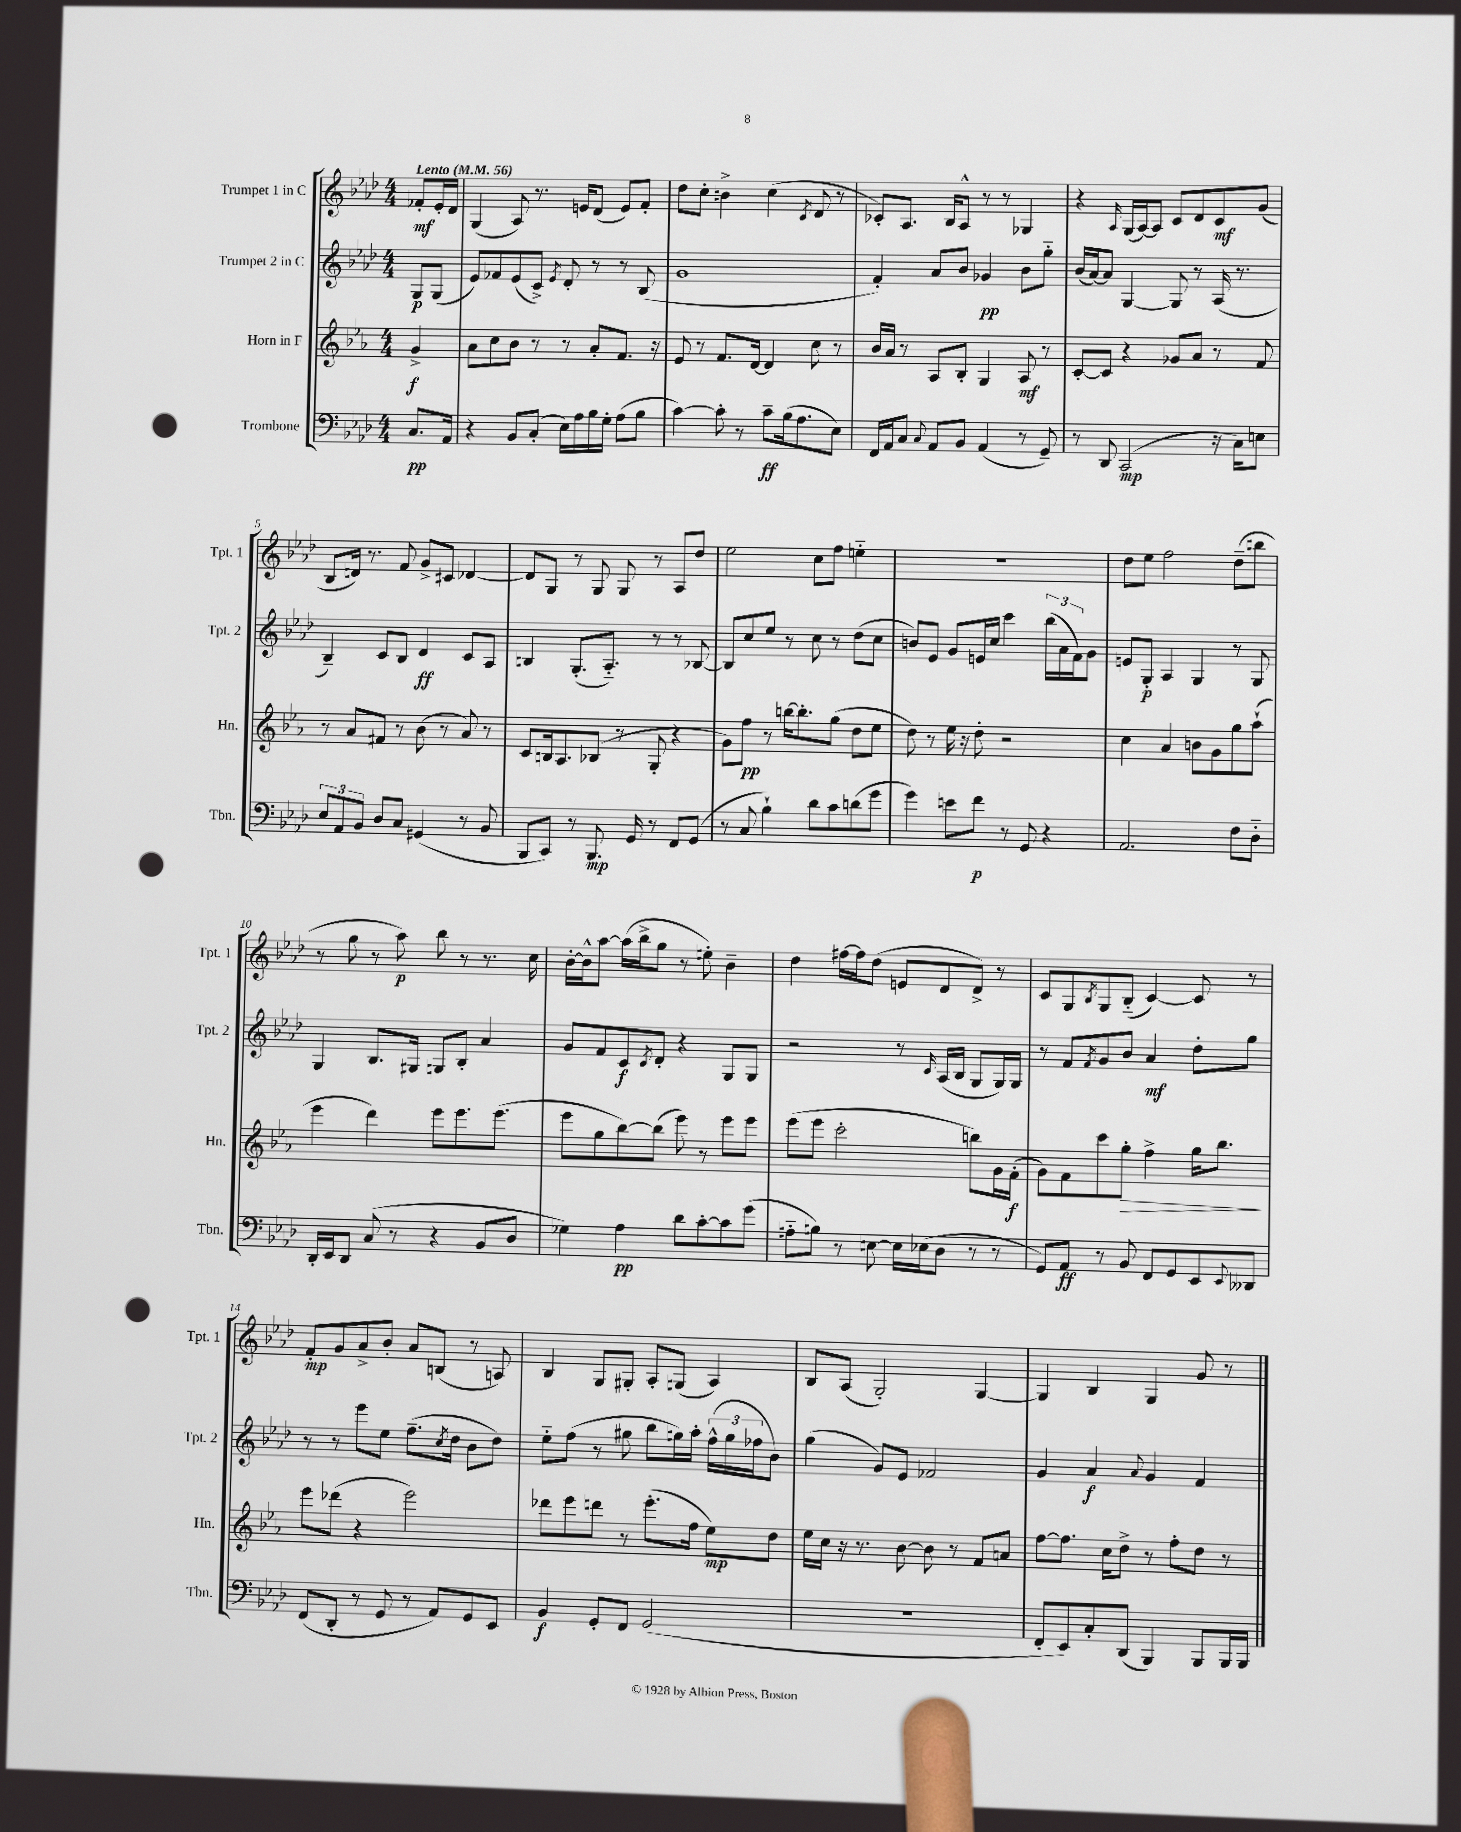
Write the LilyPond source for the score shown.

<<
\new StaffGroup <<
\new Staff = "s0" \with { instrumentName = "Trumpet 1 in C" shortInstrumentName = "Tpt. 1" } {
    \clef treble \key aes \major \numericTimeSignature \time 4/4 \partial 4 \tempo "Lento" 4 = 56
    fes'8-.\mf ees'16-. des'16 |
    g4( aes8) r8. e'16 des'8( e'8) f'8-. |
    des''8 c''8-. b'4-> c''4( \acciaccatura { c'8 } des'8 r8 |
    ces'8-.) aes8. bes16 aes8-^ r8 r8 ges4 |
    r4 \grace { aes16 } g16( aes16~) aes8 c'8 des'8 c'8\mf g'8( |
    bes8 d'16) r8. f'8 g'8-> cis'8 des'4~ |
    des'8 g8 r8 g8 g8 r8 aes8 des''8 |
    ees''2 c''8 f''8 e''4-_ |
    R1 |
    des''8 ees''8 f''2 des''8--( b''8 |
    r8 g''8 r8 aes''8\p) bes''8 r8 r8. c''16 |
    bes'16~-. bes'16-^ aes''8~ aes''16( bes''16-> g''8 r8 e''8-.) bes'4-- |
    des''4 fis''16~ fis''16 des''8( e'8 des'8 des'8->) r8 |
    c'8 g8 \acciaccatura { bes8 } g8 bes8-_( c'4~) c'8 r8 |
    f'8-.\mp g'8 aes'8-> bes'8-. aes'8 b8( r8 a8) |
    bes4 g8 gis8-. aes8-. g8( aes4) |
    bes8 aes8( g2-.) g4~ |
    g4 bes4 g4 g'8 r8 \bar "|." |
}
\new Staff = "s1" \with { instrumentName = "Trumpet 2 in C" shortInstrumentName = "Tpt. 2" } {
    \clef treble \key aes \major \numericTimeSignature \time 4/4 \partial 4
    g8\p g8( |
    ees'8) fes'8 ees'8( c'8->) \acciaccatura { ees'8 } des'8-. r8 r8 bes8( |
    g'1 |
    f'4-.) aes'8 bes'8 ges'4\pp bes'8 g''8-_ |
    bes'16( aes'16~) aes'8 g4~ g8 r8 aes16( r8. |
    bes4--) c'8 bes8 des'4\ff c'8 aes8 |
    b4 g8.-.( aes8.-_) r8 r8 bes8~ |
    bes8 c''8 ees''8 r8 c''8 r8 des''8( c''8 |
    b'8) ees'8 g'8 e'16 c''16 c'''4 \tuplet 3/2 { bes''16( aes'16 f'16) } g'8 |
    e'8 g8-.\p aes4 g4 r8 g8 |
    g4 bes8. gis16 g8 bes8-. aes'4 |
    g'8 f'8 c'8\f \acciaccatura { c'8 } des'8-. r4 g8 g8 |
    r2 r8 \grace { c'16 } aes16( bes16 g8 g16) g16 |
    r8 f'8 \acciaccatura { f'8 } g'8 bes'8 aes'4\mf des''8-. g''8 |
    r8 r8 ees'''8 ees''8 f''8.--( \acciaccatura { c''8 } des''16 bes'8 des''8) |
    ees''8-_ f''8( r8 gis''8 bes''8 g''16) aes''16-. \tuplet 3/2 { f''16-^( g''16 fes''16 } bes'8) |
    g''4( g'8) ees'8 fes'2 |
    g'4 aes'4\f \appoggiatura { aes'8 } g'4 f'4 \bar "|." |
}
\new Staff = "s2" \with { instrumentName = "Horn in F" shortInstrumentName = "Hn." } {
    \clef treble \key ees \major \numericTimeSignature \time 4/4 \partial 4
    g'4->\f |
    aes'8 c''8 bes'8 r8 r8 aes'8-. f'8. r16 |
    ees'8 r8 f'8. d'16~ d'4 c''8 r8 |
    bes'16 aes'16 r8 aes8 bes8-. g4 aes8\mf r8 |
    c'8~-. c'8 r4 ges'8 aes'8 r8 f'8 |
    r8 aes'8 fis'8 r8 bes'8( r8 aes'8) r8 |
    c'8 b16 aes8. bes8( r8 g8-. r4 |
    g'8) f''8\pp r8 b''16~ b''8.-. g''8( d''8 ees''8 |
    d''8) r8 ees''16 r16 d''8-. r2 |
    c''4 aes'4 b'8 g'8 g''8 aes''8-!( |
    ees'''4 d'''4) ees'''8 ees'''8. ees'''8.( |
    ees'''8 g''8 bes''8~) bes''8( ees'''8) r8 ees'''8 ees'''8 |
    ees'''8( ees'''8 c'''2-. b''8) g'16 f'16-.\f( |
    g'8) f'8 c'''8 g''8-.\> f''4-> g''16 bes''8.\! |
    ees'''8 des'''8( r4 ees'''2) |
    des'''8 ees'''8 d'''8 r8 ees'''8.-.( f''16 ees''8\mp) d''8 |
    ees''16 c''16 r16 r8. bes'8~ bes'8 r8 f'8 a'8 |
    f''8~ f''8. c''16 d''8-> r8 f''8-. d''8 r8 \bar "|." |
}
\new Staff = "s3" \with { instrumentName = "Trombone" shortInstrumentName = "Tbn." } {
    \clef bass \key aes \major \numericTimeSignature \time 4/4 \partial 4
    c8.\pp aes,16 |
    r4 bes,8 c8-.( ees16) aes16 bes16 g16-. aes8( bes8 |
    c'4~) c'8-. r8 c'8--\ff bes16( aes8. ees8) |
    f,16 aes,16 c8 \appoggiatura { c8 } aes,8 bes,8 aes,4( r8 g,8--) |
    r8 des,8 c,2\mp( r16 c16) e8 |
    \tuplet 3/2 { ees8 aes,8 bes,8 } des8 c8 gis,4( r8 bes,8 |
    bes,,8 c,8) r8 bes,,8.\mp g,16 r8 f,8 g,8( |
    r8 c8 bes4-!) des'8 c'8 d'8( g'8 |
    g'4) e'8 f'8\p r8 g,8 r4 |
    aes,2. f8 des8-_ |
    des,16-. ees,16 des,8 c8( r8 r4 bes,8 des8 |
    ges4) aes4\pp des'8 c'8~-. c'8 g'8( |
    a8-_ b8) r8 e8~ e16 ees16( des8 r8 r8 |
    g,8) aes,8\ff r8 bes,8 f,8 g,8 ees,8 \appoggiatura { ees,8 } deses,8 |
    f,8( des,8-. r8 g,8 r8 aes,8) g,8 ees,8 |
    bes,4\f g,8-. f,8 g,2( |
    R1 |
    f,8-. ees,8) c8-. des,8( bes,,4) bes,,8 bes,,16 bes,,16 \bar "|." |
}
>>
>>
